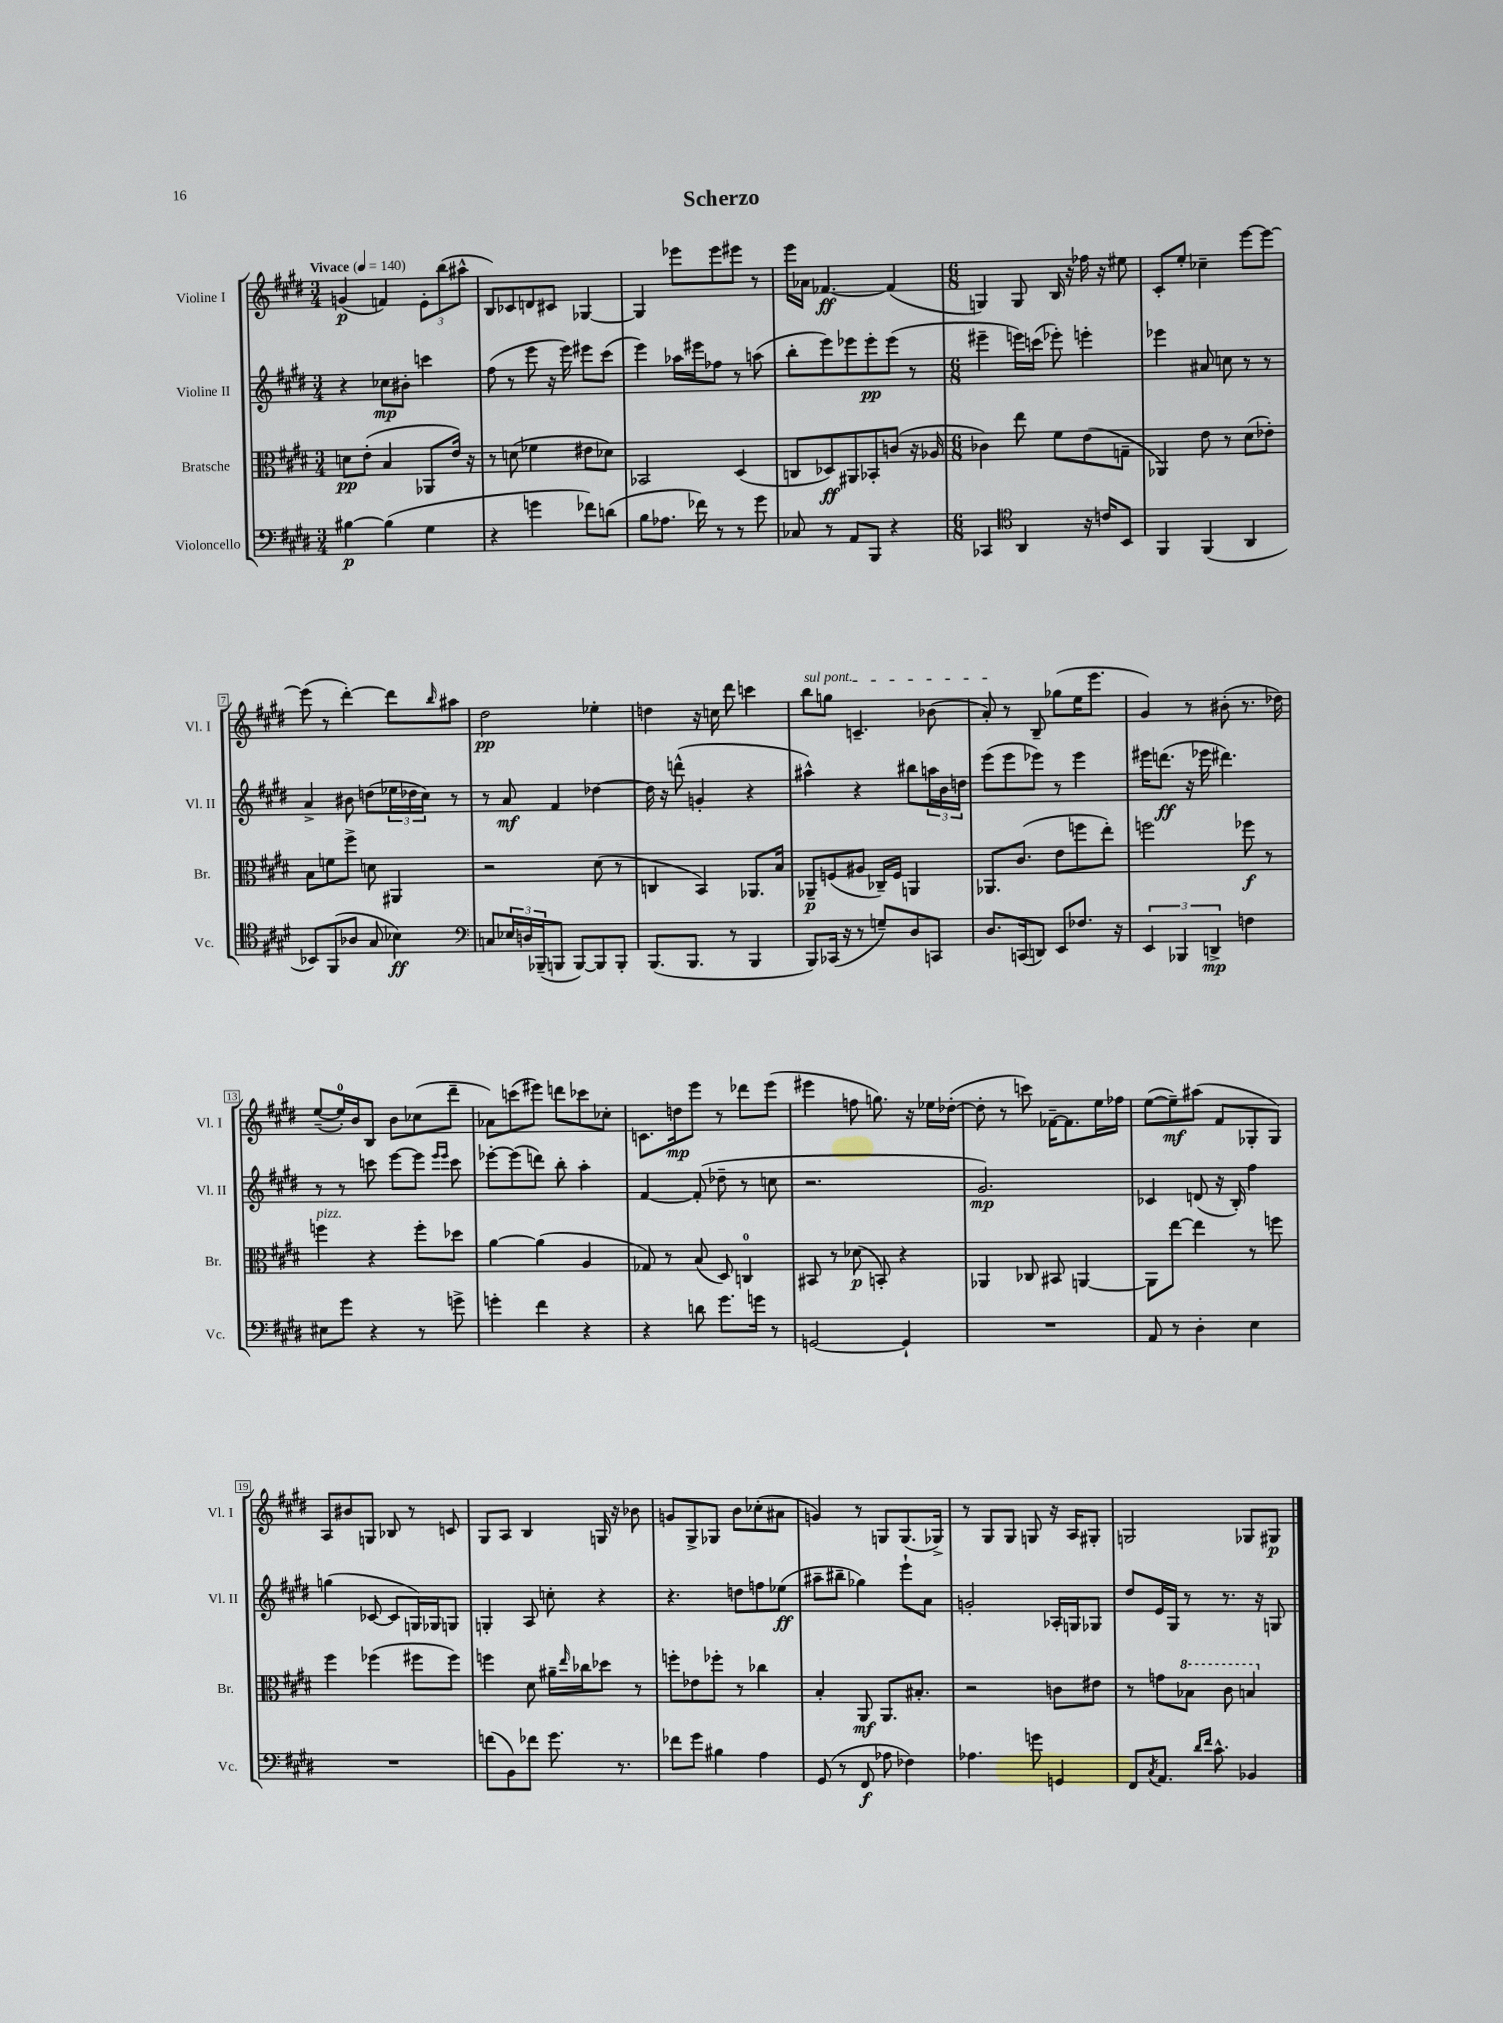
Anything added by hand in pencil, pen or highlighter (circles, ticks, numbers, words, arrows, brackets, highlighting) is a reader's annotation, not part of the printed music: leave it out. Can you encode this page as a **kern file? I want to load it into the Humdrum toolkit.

**kern	**kern	**kern	**kern
*staff4	*staff3	*staff2	*staff1
*clefF4	*clefC3	*clefG2	*clefG2
*k[f#c#g#d#]	*k[f#c#g#d#]	*k[f#c#g#d#]	*k[f#c#g#d#]
*M3/4	*M3/4	*M3/4	*M3/4
*MM140	*MM140	*MM140	*MM140
[4B#	8d	4r	(4g
.	(8e'	.	.
(4B#]	4B	8cc-	4f)
.	.	8b#'	.
4G#	8AA-	4ccc	12e'
.	.	.	(12bb
.	16e)	.	.
.	.	.	12aa#^^
.	16r	.	.
=	=	=	=
4r	8r	(8ff#	8B)
.	(8d	8r	8c-
4g	4f-	8eee	8d
.	.	16r	8c#
.	.	16eee)	.
8f-)	8e#	8eee#	[4G-
(8d	8d-)	(8ccc#	.
=	=	=	=
8B	2BB-	4eee)	4G-]
8.A-	.	.	.
.	.	16aa-	8eee-
16f-)	.	16eee#	.
8r	.	8ff-	8eee-
8r	(4D#	8r	8eee#
8g#	.	(8aa	8r
=	=	=	=
8C-	8C	8bb'	16eee
.	.	.	16a-
8r	8D-)	8eee)	[4.f-
8AA	8AA#	8eee-	.
8BBB	8BB-'	8eee-'	.
4r	(8c	(8eee-	(4f-]
.	16r	8r	.
.	16A-	.	.
=	=	=	=
*M6/8	*M6/8	*M6/8	*M6/8
4CC-	4c-)	4eee#~	4G)
*clefC4	*	*	*
4AA	8ee	16eee)	8G
.	.	(16ccc	.
.	8f#	8eee-')	16B
.	.	.	16r
16r	(8e	4eee'	16ff-
16c	.	.	16r
8BB	8G~	.	8ee#
=	=	=	=
4FF#	4AA-)	4eee-	8c#'
.	.	.	8ee'
(4FF#	8e	8a#	4cc-~
.	8r	8cc	.
4AA	(8d#	8r	[8eee
.	8e-')	8r	8eee_
=	=	=	=
8BB-)	8B	4a^	(8eee]
(8FF#	8f	.	8r
8A-	8ff#^	8b#	[4ddd#')
8G#	8d	(8dd	.
4B-)	4AA#	24ee-	8ddd#]
.	.	24dd-	.
.	.	24cc#)	.
.	.	.	16qqbb
.	.	8r	8aa#
=	=	=	=
*clefF4	*	*	*
8C	2r	8r	2dd#
24E-	.	8a	.
24D	.	.	.
(24BBB-~	.	.	.
8BBB	.	4f#	.
[8BBB)	.	.	.
8BBB]	(8d#	[4dd-	4ee-'
8BBB'	8r	.	.
=	=	=	=
(8.BBB	4C	16dd-]	4dd
.	.	16r	.
.	.	(8ddd^^	.
8.BBB	.	.	.
.	4BB)	4g'	16r
.	.	.	16cc
8r	.	.	8ddd#
4BBB	8.AA-	4r	4ccc
.	16B	.	.
=	=	=	=
8BBB)	8AA-~	4aa#^^)	8bb
(16CC-	(8F	.	8gg
16r	.	.	.
8r	8A#	4r	4.c~
8G~)	16C-~)	.	.
.	16F	.	.
8D#	4AA	8bb#	.
8CC	.	24aa	(8b-
.	.	24b	.
.	.	24dd	.
=	=	=	=
8.D#	8.AA-	(8eee	8a')
.	.	8eee	8r
(16CC	(8.c#	.	.
8DD)	.	8eee-)	8B~
8EE	8e	8r	(8gg-
8.F-	8ff	4eee-	16ee
.	.	.	8.eee
.	8ee')	.	.
16r	.	.	.
=	=	=	=
6EE	2ff	16eee#	4g#)
.	.	(8.ddd	.
6BBB-	.	.	.
.	.	16r	8r
.	.	16eee-	.
6DD^	.	.	.
.	.	4.ddd#)	(8b#'
4F	8ff-	.	8.r
.	8r	.	.
.	.	.	16dd-)
=	=	=	=
8E#	4ff	8r	([8ee~
8g#	.	8r	16ee'])
.	.	.	16b
4r	4r	8ccc	8B
.	.	[8eee	8b
8r	8ff'	8eee]	(8cc-
.	.	16qqeee	.
.	.	16qqeee	.
8g^	8dd-	8ccc	8ddd#~
=	=	=	=
4g'	[4a	[8eee-'	8a-)
.	.	(8eee-]	(8ccc
4f#	(4a]	8ddd)	8eee#)
.	.	8bb'	8ddd
4r	4A	4aa'	8ccc-
.	.	.	8cc-'
=	=	=	=
4r	8G-)	[4f#	8.c
.	8r	.	.
.	.	.	16dd
8d	(8B	(8f#']	8eee
8.g#	8D#)	8dd-~	8r
.	4C	8r	8ddd-
16g	.	.	.
8r	.	8cc	(8eee
=	=	=	=
[2GG	8BB#	2.r	4eee#
.	8r	.	.
.	(8d-	.	8ff
.	8BB')	.	8.gg)
4GG`]	4r	.	.
.	.	.	16r
.	.	.	16ee-
.	.	.	([16dd-'
=	=	=	=
2.r	4AA-	2.g#)	8dd-']
.	.	.	8r
.	8C-	.	8ccc)
.	8BB#	.	[16f-~
.	.	.	8.f-]
.	[4AA	.	.
.	.	.	16ee
.	.	.	16ff-
=	=	=	=
8AA	8AA]	4c-	([8ee
8r	[8ee	.	8ee~])
4D#'	4ee]	(8d	(8aa#
.	.	16r	8f#
.	.	16B')	.
4E	8r	4ff#	8G-'
.	8ff	.	8G-)
=	=	=	=
2.r	4ff#	(4gg	8A
.	.	.	8b#
.	(4ff-	[8c-	8G
.	.	8c-]	8B-
.	8ff#	16G)	8r
.	.	16G-	.
.	8ff#)	8G	8c
=	=	=	=
(8f	4ff	4G'	8G#
8BB)	.	.	8A
8f-	8d#	8A	4B
8.g#	16a#~	8cc'	.
.	16qqee	.	.
.	16cc-	.	.
.	8dd-	4r	16G
8.r	.	.	16r
.	8r	.	8b-
=	=	=	=
8f-	8ff'	4.r	8g
8g#	8e-	.	8G#^
4B#	8ff-'	.	8G-
.	8r	8dd	8b
4A	4cc-	8ff	(8cc-'
.	.	(8ee-	8a#
=	=	=	=
(8GG#	4B'	8aa#~	4g)
8r	.	8bb#~	.
8FF#	8AA	4gg-)	8r
8A-	8.AA	.	8G
4F-)	.	8eee`	(8.G
.	8.B#'	.	.
.	.	8a	.
.	.	.	16G-^)
=	=	=	=
4.A-	2r	2g'	8r
.	.	.	8G#
.	.	.	8G#
8g	.	.	8G
4GG	8c	16A-'	16r
.	.	16G	16A
.	8e#	8G-	8G#'
=	=	=	=
8FF#	8r	8dd#	2G
8qC#	.	.	.
8.AA	8g	16e	.
.	.	16G#	.
.	8b-	8r	.
16qqd#	.	.	.
16qqf#	.	.	.
8.c#^^	.	.	.
.	8cc#	8.r	.
4BB-	4b	.	8G-
.	.	16r	.
.	.	8G	8G#
==	==	==	==
*-	*-	*-	*-
